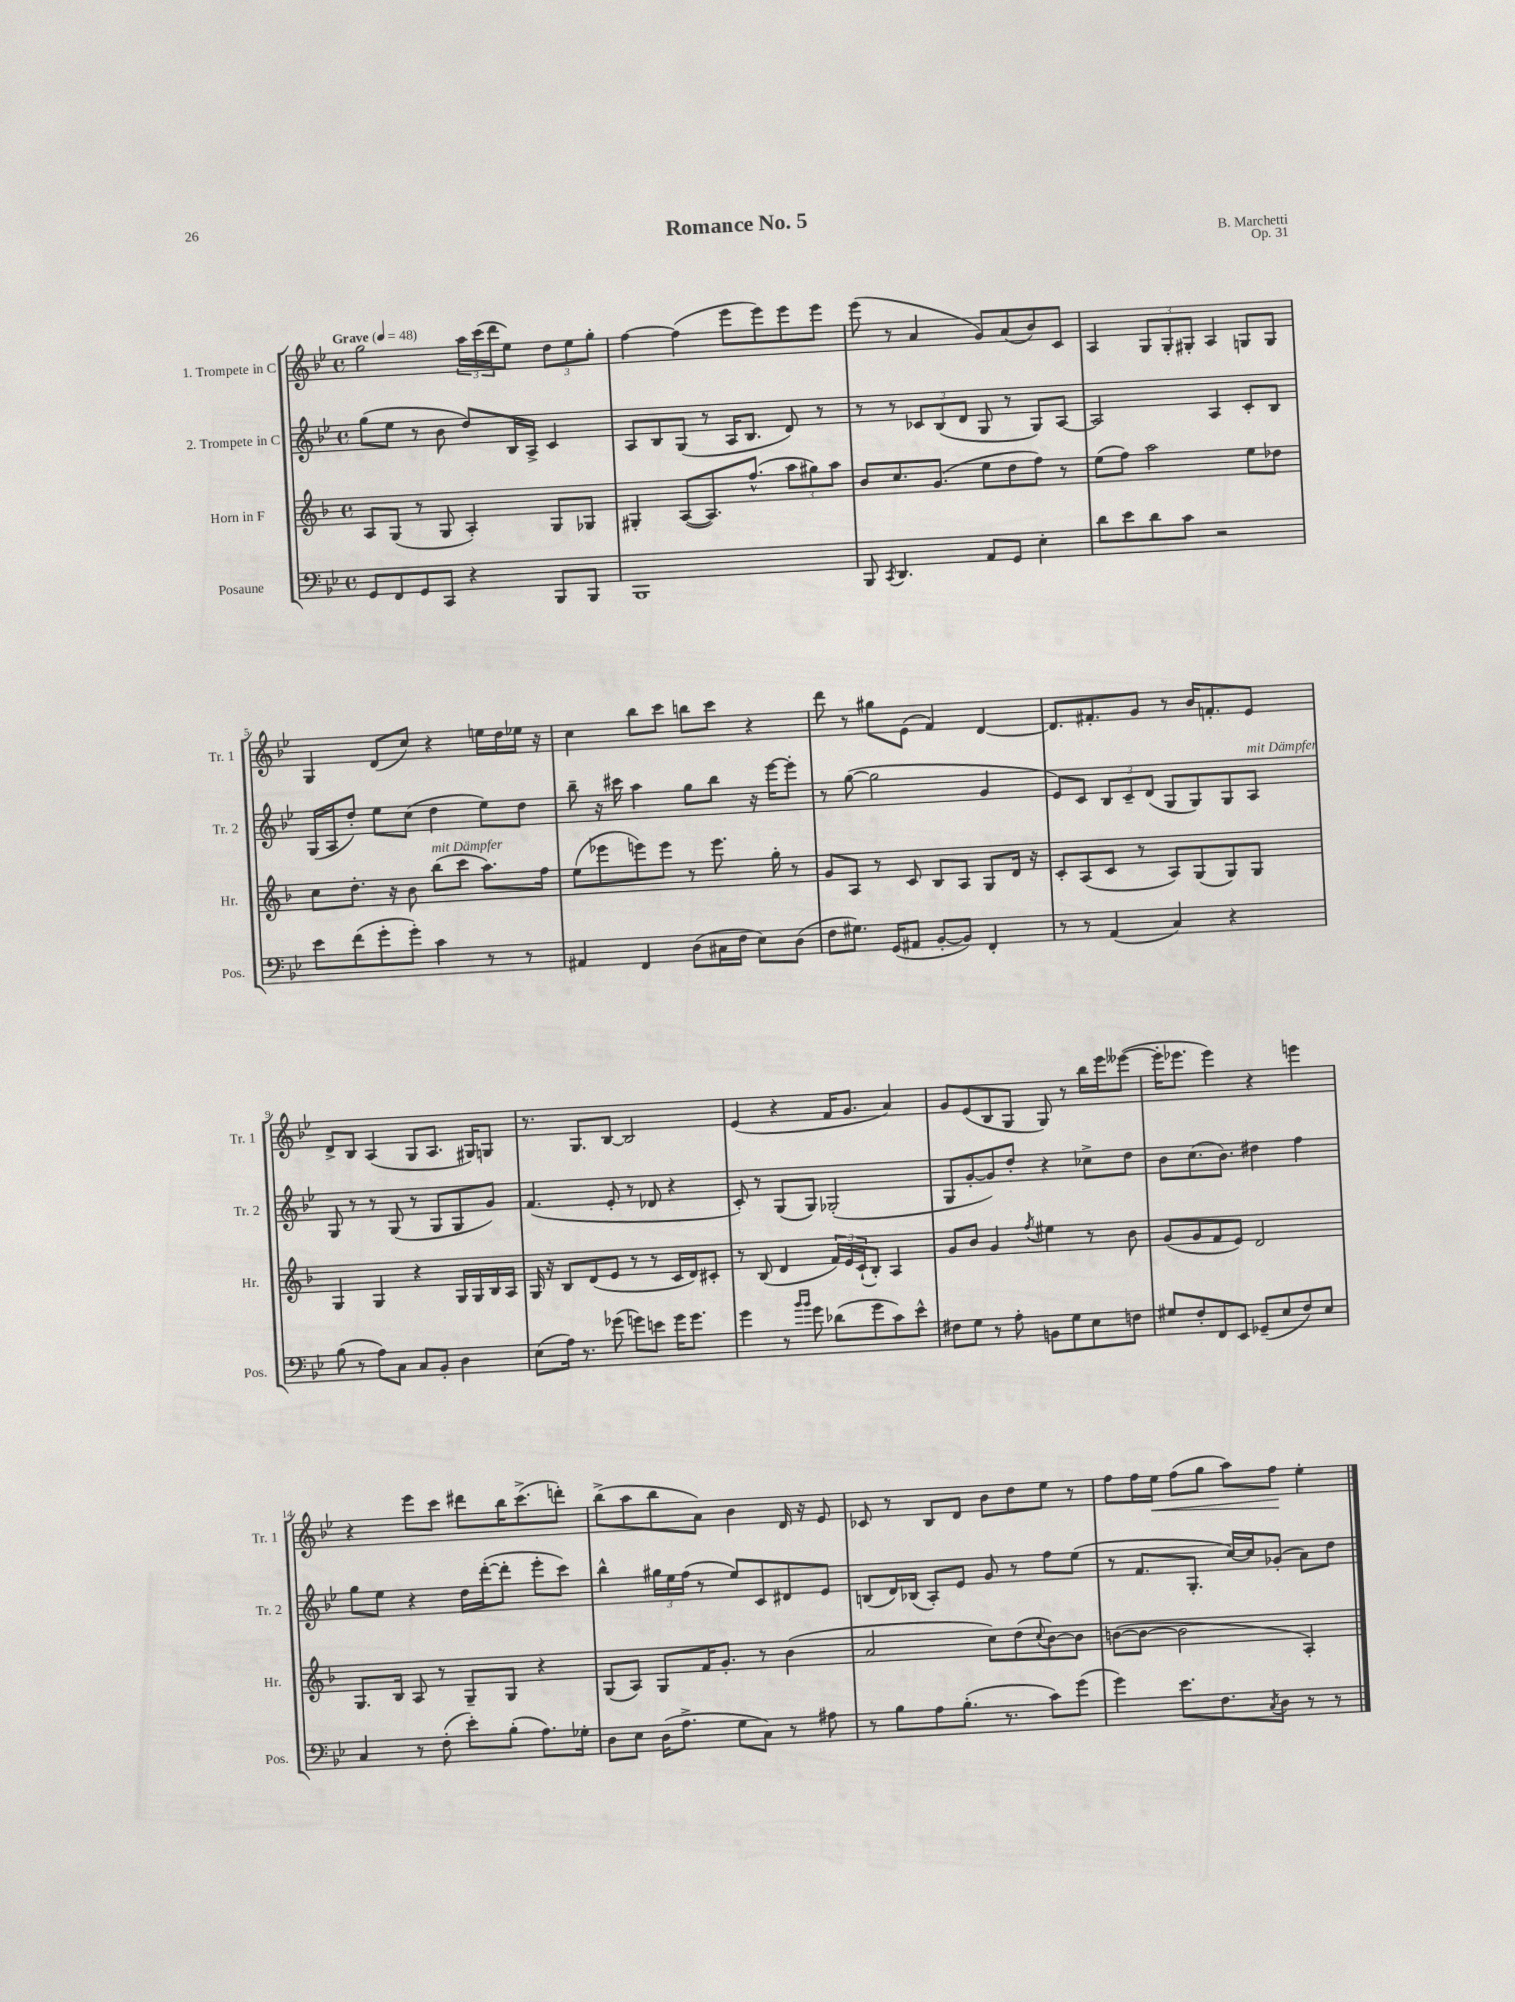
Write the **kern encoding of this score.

**kern	**kern	**kern	**kern
*staff4	*staff3	*staff2	*staff1
*clefF4	*clefG2	*clefG2	*clefG2
*k[b-e-]	*k[b-]	*k[b-e-]	*k[b-e-]
*M4/4	*M4/4	*M4/4	*M4/4
*met(c)	*met(c)	*met(c)	*met(c)
*MM48	*MM48	*MM48	*MM48
8GG	8A	(8gg	2gg
8FF	(8G	8ee-	.
8GG	8r	8r	.
8CC	8G	8b-	.
4r	4A')	8dd)	24aa
.	.	.	(24ccc
.	.	.	24ddd
.	.	16B-	8ee-)
.	.	16A^	.
8BBB-	8G	4c	12dd
.	.	.	12ee-
8BBB-	8G-	.	.
.	.	.	12gg'
=	=	=	=
1BBB-	4G#'	8A	[4ff
.	.	8B-	.
.	([8A	(8G	(4ff]
.	8.A])	8r	.
.	.	16A	8eee-
.	(8.ff^^	8.B-	.
.	.	.	8eee-)
.	12aa	8d)	8eee-
.	12gg#)	.	.
.	.	8r	8eee-
.	12aa	.	.
=	=	=	=
8BBB-	8b-	8r	(8eee-
8qCC	.	.	.
4.DD	8.cc	8r	8r
.	.	12c-	4a
.	(8.g	.	.
.	.	(12B-	.
.	.	12d	.
8AA	8ee	8G	8g)
8GG	8dd	8r	(8a
4E-'	8ff)	8G)	8b-)
.	8r	[8A	8c
=	=	=	=
8d	(8ee	2A]	4A
8e-	8ff)	.	.
8d	2aa	.	12G
.	.	.	12G'
8c	.	.	.
.	.	.	12G#'
2r	.	4A	4A
.	8ee	8c'	8G
.	8dd-	8B-	8G
=	=	=	=
8e-	8cc	(16G	4G
.	.	16A	.
(8f	8.dd'	8dd')	.
8g'	.	8ee-	(8d
.	16r	.	.
8g')	8b-	(8cc	8cc)
4c	(8bb-	4dd	4r
.	8ccc	.	.
8r	8.aa)	8ee-)	16ee
.	.	.	16dd
8r	.	8dd	16ee-
.	16ff	.	16r
=	=	=	=
4AA#	(8ee	8bb-~	4cc
.	8eee-	16r	.
.	.	16ccc#	.
4FF	8eee)	4aa	8bb-
.	8eee	.	8ccc
(8D	8r	8gg	8bb
16C#	8.eee	8bb-	8ccc
16F	.	.	.
8E-)	.	16r	4r
.	16gg'	[16eee-	.
(8D	8r	8eee-']	.
=	=	=	=
8F	8g	8r	8ddd
8.G#)	8A	([8gg	8r
.	8r	2gg]	8gg#
(16GG	.	.	.
8AA#	8c	.	(8e-
[8BB-'	8B-	.	4f)
8BB-])	8A	.	.
4FF'	8G	4g	[4d
.	16d	.	.
.	16r	.	.
=	=	=	=
8r	8c'	8e-)	8.d]
8r	(8A	8c	.
.	.	.	8.f#'
(4AA	8c	12B-	.
.	.	12c~	.
.	8r	.	8g
.	.	(12d	.
4C)	8A)	8G	8r
.	(8G	8G)	16b-
.	.	.	8.f'
4r	8G)	8G	.
.	8G	8A	8e-
=	=	=	=
(8B-	4G	8G	8d^
8r	.	8r	8B-
8A)	4G	8r	(4A
8C	.	(8G	.
8C	4r	8r	8G
8BB-'	.	8G	8.A
4D	16G	8G	.
.	16G	.	16G#)
.	16B-	8g)	8G
.	16A	.	.
=	=	=	=
(8E-	16G	(4.f	8.r
.	16r	.	.
16A)	8B-	.	.
8.r	.	.	8.G
.	(8d	.	.
(8g-	8e	8e-'	[8B-
8g)	8r	8r	2B-]
8e	8r	8d-	.
16g	16c	4r	.
8.g	16d)	.	.
.	8c#'	.	.
=	=	=	=
4g	8r	8c')	(4e-
.	(8B-	8r	.
8r	4d	(8G	4r
16qqb-	.	.	.
16qqb-	.	.	.
8g	.	8G)	.
(8d-	24f)	(2G-'	16f
.	24e	.	.
.	.	.	8.g
.	(24c`	.	.
8g	8B-')	.	.
8c)	4A	.	4a)
8e-^^	.	.	.
=	=	=	=
8F#	8g	8G	8g
8G	8b-	[8g'	(8e-
8r	4g	8g])	8B-
8A'	.	8dd'	8G
.	8qff	.	.
8BB	4ee#	4r	8G)
8G	.	.	8r
8E-	8r	8cc-^	16bb-
.	.	.	16eee-
8F	8b-	8dd	([8eee--
=	=	=	=
8G#	(8g	8b-	16eee--']
.	.	.	8.eee-
8F'	8g	(8.cc	.
8FF	8f	.	4eee-)
.	.	8.b-)	.
8EE-	8e)	.	.
(8GG-~	2d	4dd#	4r
8E-	.	.	.
8F)	.	4ff	4eee
8E-	.	.	.
=	=	=	=
4C	8.G	8gg	4r
.	.	8ee-	.
.	16B-	.	.
8r	8A	4r	8eee-
(8F'	8r	.	8ccc
8e-')	8G~	16dd	8ddd#
.	.	([16ddd'	.
(8B-'	8G	8ddd']	16bb-
.	.	.	(8.ccc^
8.A)	4r	8eee-'	.
.	.	8ccc)	8ddd')
16G-'	.	.	.
=	=	=	=
8D	(8G	4bb-^^	(8bb-^
8E-	8A)	.	8aa
(16D	8G	24gg#	8bb-
.	.	24ee-	.
8.A^	.	.	.
.	.	(24ff	.
.	16f	8r	8a)
.	8.g'	.	.
8G	.	8ee-)	4b-
8C)	8r	8c	.
8r	(4b-	8d#	16d
.	.	.	16r
8A#	.	8e-	8e-
=	=	=	=
8r	2a	(8B	8c-
8B-	.	16d)	8r
.	.	(16B-	.
8A	.	8A')	8B-
(8.B-'	.	8e-	8d
.	8cc)	8g	8b-
8.r	.	.	.
.	(8dd	8r	8dd
.	8qqcc	.	.
8c)	[8b-)	8ff	8ee-
(8g	8b-]	(8ee-	8r
=	=	=	=
4g)	([8b	8r	8ff
.	8b_	8.f	16ff
.	.	.	16ee-
8.e-	2b]	.	(8ff
.	.	8.G'	.
.	.	.	8gg
8.F	.	.	.
.	.	[16cc)	8aa)
.	.	16cc]	.
8qC	.	.	.
8D	.	(8g-'	8ff
8r	4A')	8a)	4ee-'
8r	.	8dd	.
==	==	==	==
*-	*-	*-	*-
